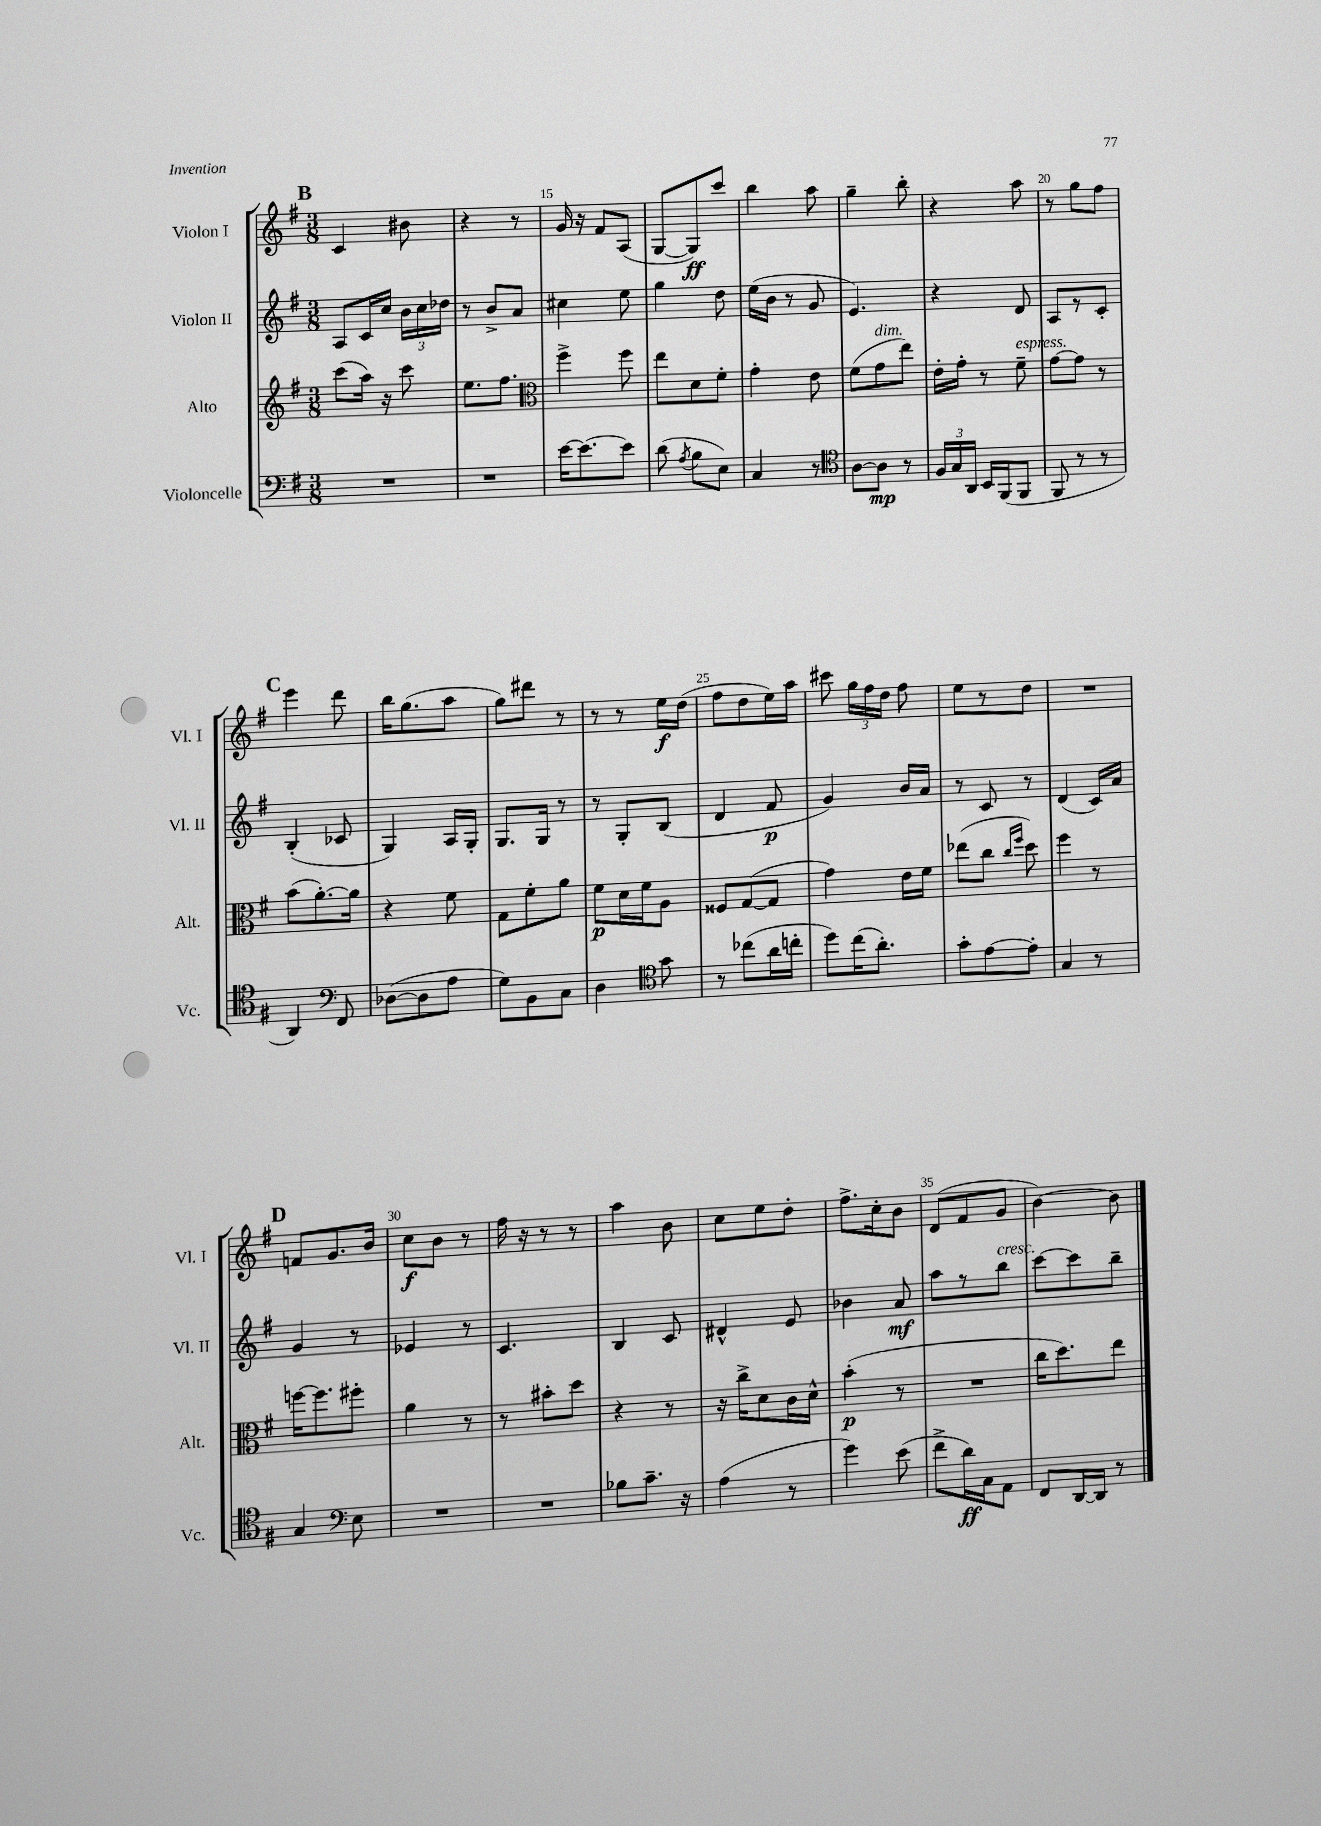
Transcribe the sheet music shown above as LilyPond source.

<<
\new StaffGroup <<
\new Staff = "s0" \with { instrumentName = "Violon I" shortInstrumentName = "Vl. I" } {
    \clef treble \key g \major \numericTimeSignature \time 3/8
    \autoBeamOff \mark \markup { \bold "B" } c'4 bis'8 |
    r4 r8 |
    g'16 r16 fis'8[ a8]( |
    g8[~ g8\ff) c'''8] |
    b''4 a''8 |
    g''4-- b''8-. |
    r4 a''8 |
    r8 g''8[ fis''8] |
    \mark \markup { \bold "C" } e'''4 d'''8 |
    b''16[ g''8.( a''8] |
    g''8[) dis'''8] r8 |
    r8 r8 e''16[\f d''16]( |
    fis''8[ d''8 e''16) a''16] |
    cis'''8 \tuplet 3/2 { g''16[ fis''16 d''16] } fis''8 |
    e''8[ r8 d''8] |
    R4. |
    \mark \markup { \bold "D" } f'8[ g'8. b'16] |
    c''8[\f b'8] r8 |
    fis''16 r16 r8 r8 |
    a''4 b'8 |
    c''8[ e''8 d''8]-. |
    fis''8.[-> c''16-. b'8] |
    d'8[( fis'8 g'8] |
    b'4~) b'8 \bar "|." |
}
\new Staff = "s1" \with { instrumentName = "Violon II" shortInstrumentName = "Vl. II" } {
    \clef treble \key g \major \numericTimeSignature \time 3/8
    \autoBeamOff \mark \markup { \bold "B" } a8[ c'16 c''16] \tuplet 3/2 { b'16[ c''16 des''16] } |
    r8 b'8[-> a'8] |
    cis''4 e''8 |
    g''4 d''8 |
    e''16[( b'16] r8 g'8 |
    e'4.) |
    r4 d'8 |
    a8[ r8 c'8]-. |
    \mark \markup { \bold "C" } b4-.( ces'8 |
    g4) a16[ g16]-. |
    g8.[ g16] r8 |
    r8 g8[-. b8]( |
    d'4 fis'8\p |
    g'4) b'16[ a'16] |
    r8 c'8 r8 |
    d'4( c'16[) a'16] |
    \mark \markup { \bold "D" } g'4 r8 |
    ees'4 r8 |
    c'4. |
    b4 c'8 |
    dis'4-^ e'8 |
    bes'4 a'8\mf |
    a''8[ r8 b''8]^\markup { \italic "cresc." } |
    c'''8[~ c'''8 b''8]-- \bar "|." |
}
\new Staff = "s2" \with { instrumentName = "Alto" shortInstrumentName = "Alt." } {
    \clef treble \key g \major \numericTimeSignature \time 3/8
    \autoBeamOff \mark \markup { \bold "B" } c'''8[( a''16]) r16 c'''8 |
    e''8.[ fis''8.] |
    \clef alto fis''4-> fis''8 |
    e''8[ d'8 fis'8]-. |
    g'4-. e'8 |
    fis'8[( g'8^\markup { \italic "dim." } e''8]) |
    e'16[-. g'16]-. r8 fis'8--^\markup { \italic "espress." } |
    g'8[~ g'8] r8 |
    \mark \markup { \bold "C" } b'8[( a'8.~-.) a'16] |
    r4 fis'8 |
    g8[ fis'8-. a'8] |
    fis'8[\p d'16 fis'16 a8] |
    fisis8[ g8~( g8] |
    g'4) e'16[ fis'16] |
    ees''8[( c''8] \grace { c''16[ fis''16] } d''8) |
    fis''4 r8 |
    \mark \markup { \bold "D" } f''16[~ f''8. fis''8]-. |
    a'4 r8 |
    r8 bis'8[-. d''8] |
    r4 r8 |
    r16 c''16[-> d'8 c'16 d'16]-^ |
    b'4-.\p( r8 |
    R4. |
    c''16[ d''8.) e''8] \bar "|." |
}
\new Staff = "s3" \with { instrumentName = "Violoncelle" shortInstrumentName = "Vc." } {
    \clef bass \key g \major \numericTimeSignature \time 3/8
    \autoBeamOff \mark \markup { \bold "B" } R4. |
    R4. |
    e'16[~ e'8.~ e'8] |
    d'8( \acciaccatura { a8 } b8[ e8]) |
    c4 r8 |
    \clef tenor a8[~ a8]\mp r8 |
    \tuplet 3/2 { fis16[ g16 a,16] } b,16[ fis,16( fis,8] |
    fis,8 r8 r8 |
    \mark \markup { \bold "C" } a,4) \clef bass fis,8 |
    des8[~( des8 a8] |
    g8[) b,8 c8] |
    d4 \clef tenor g'8 |
    r8 ces''8[( a'16 c''16]-. |
    d''8[) c''16( a'8.]-.) |
    g'8[-. e'8~ e'8]-. |
    g4 r8 |
    \mark \markup { \bold "D" } g4 \clef bass e8 |
    R4. |
    R4. |
    bes8[ c'8.]-- r16 |
    a4( r8 |
    g'4) e'8( |
    fis'8[-> d'16\ff) c16 a,8] |
    fis,8[ d,16~ d,16] r8 \bar "|." |
}
>>
>>
\layout { \context { \Score currentBarNumber = #13 \override BarNumber.break-visibility = ##(#f #t #t) barNumberVisibility = #(every-nth-bar-number-visible 5) } }
